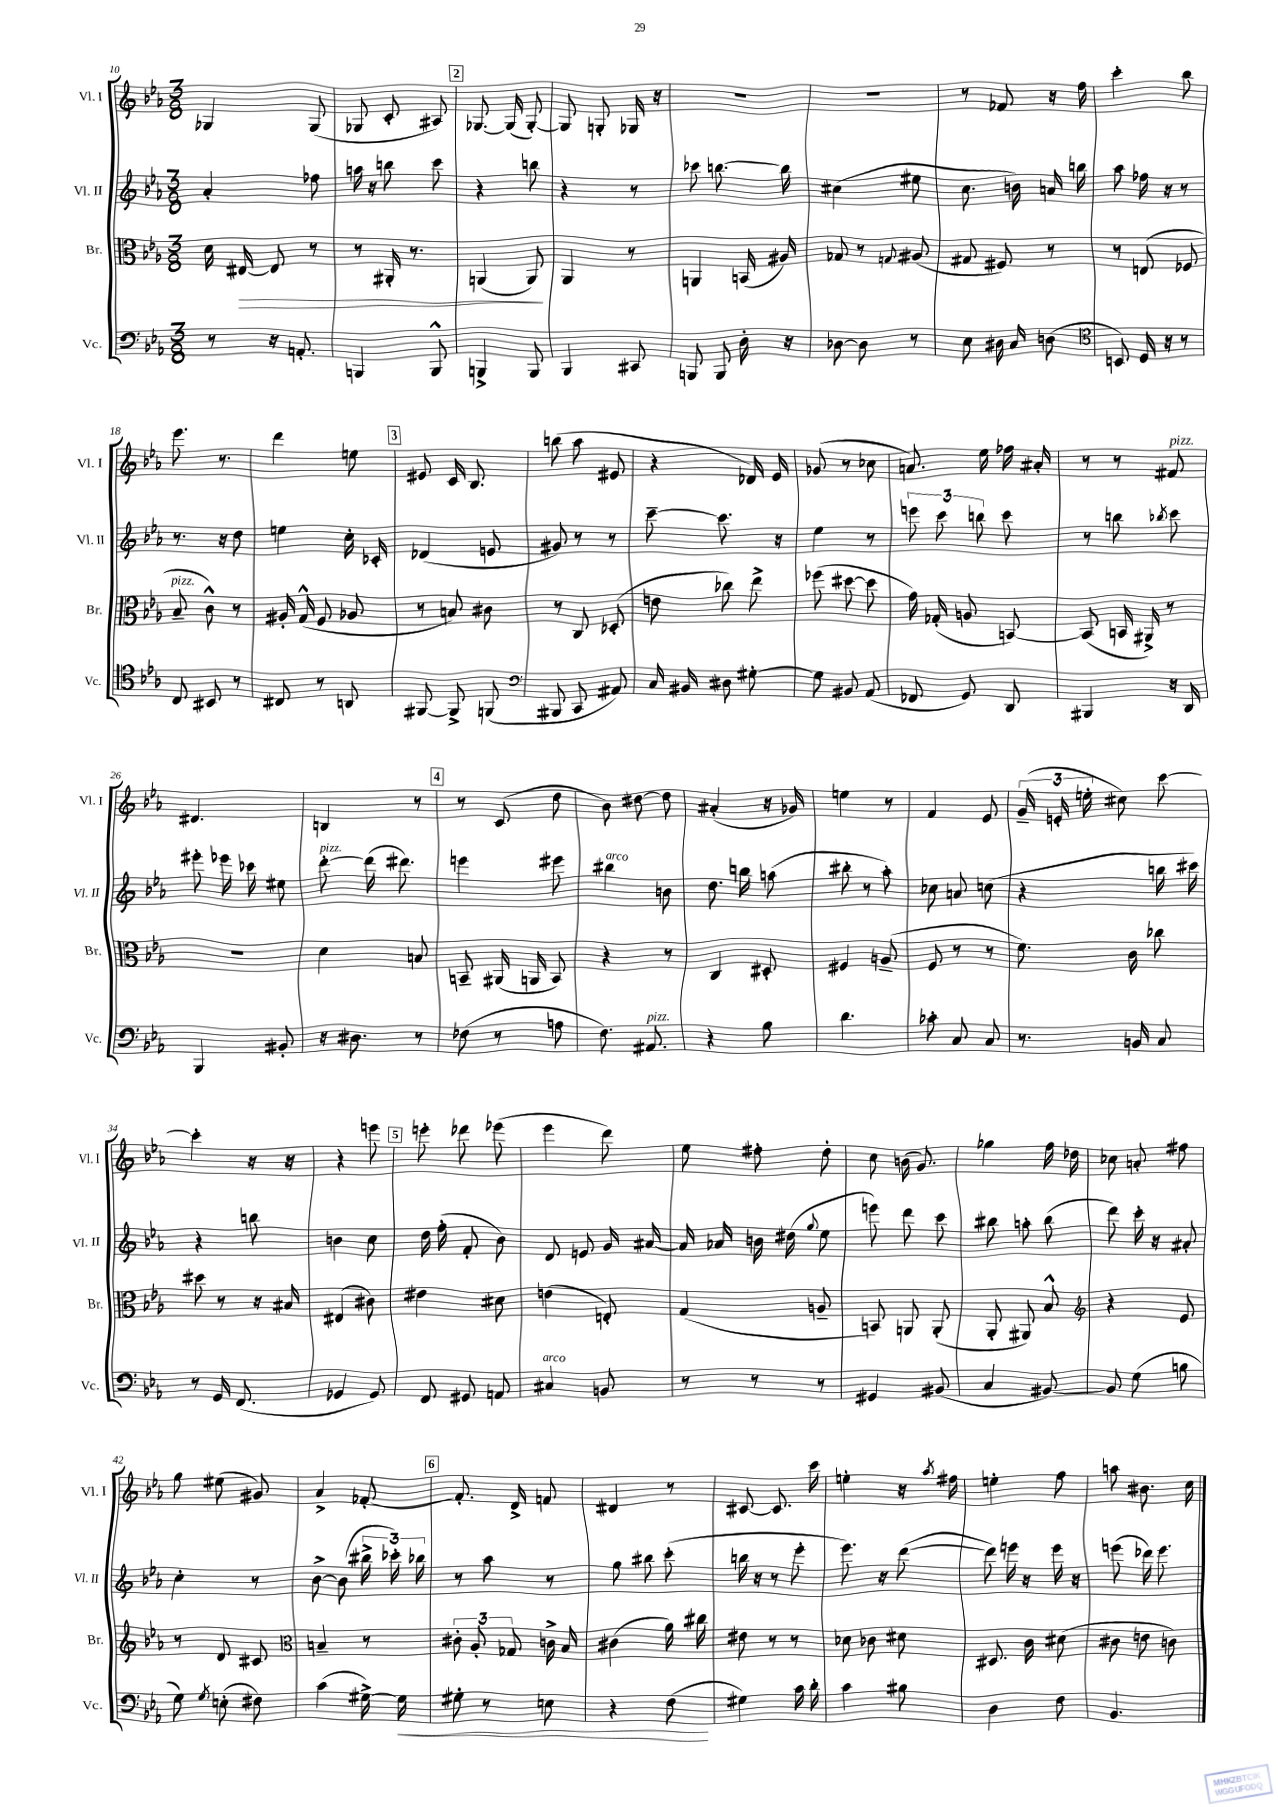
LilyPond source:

<<
\new StaffGroup <<
\new Staff = "s0" \with { instrumentName = "Vl. I" shortInstrumentName = "Vl. I" } {
    \clef treble \key ees \major \numericTimeSignature \time 3/8
    \autoBeamOff ges4 ges8( |
    ges8 c'8-. ais8) |
    \mark \markup { \box "2" } ges8.~ ges16( ges8~-.) |
    ges8 g8-. ges16 r16 |
    R4. |
    R4. |
    r8 fes'8 r16 f''16 |
    c'''4-. bes''8 |
    ees'''8. r8. |
    d'''4 e''8 |
    \mark \markup { \box "3" } eis'8 c'16 bes8. |
    b''8( aes''8 eis'8 |
    r4 des'16) ees'16 |
    ges'8( r8 ces''8 |
    a'8.) ees''16 fes''16 ais'16-. |
    r8 r8 fis'8^\markup { \italic "pizz." } |
    dis'4. |
    b4 r8 |
    \mark \markup { \box "4" } r8 c'8( d''8 |
    bes'8) dis''8~ dis''8 |
    ais'4-.( r16 ges'16) |
    e''4 r8 |
    f'4 ees'8 |
    \tuplet 3/2 { g'16--( e'16-. e''16-. } cis''8) c'''8~ |
    c'''4-. r16 r16 |
    r4 e'''8 |
    \mark \markup { \box "5" } e'''8-. des'''8 ees'''8( |
    ees'''4 d'''8) |
    ees''8 fis''8-. d''8-. |
    c''8 b'16( g'8.) |
    ges''4 f''16 des''16 |
    ces''8 a'8-. fis''8 |
    g''8 eis''8( gis'8) |
    aes'4-> fes'8~-. |
    \mark \markup { \box "6" } fes'8.-. d'16-> f'8 |
    dis'4 r8 |
    cis'8~ cis'8. c'''16 |
    e''4-. r16 \acciaccatura { aes''8 } fis''16 |
    e''4-. f''8 |
    a''8 bis'8. c''16 \bar "|." |
}
\new Staff = "s1" \with { instrumentName = "Vl. II" shortInstrumentName = "Vl. II" } {
    \clef treble \key ees \major \numericTimeSignature \time 3/8
    \autoBeamOff aes'4-. fes''8 |
    a''16 r16 b''8 c'''8 |
    \mark \markup { \box "2" } r4 b''8 |
    r4 r8 |
    ces'''8 b''8.~ b''16 |
    cis''4( eis''8 |
    c''8. b'16) a'16 b''16 |
    aes''8 fes''16 r16 r8 |
    r8. r16 d''8 |
    e''4 c''16-. ces'16-. |
    \mark \markup { \box "3" } des'4( e'8 |
    gis'8) r8 r8 |
    c'''8~-- c'''8. r16 |
    ees''4 r8 |
    \tuplet 3/2 { e'''8 c'''8 b''8 } c'''8 |
    r8 b''8 \acciaccatura { bes''8 } c'''8 |
    eis'''8-. ees'''16 ces'''16 eis''8 |
    d'''8~-.^\markup { \italic "pizz." } d'''16( dis'''8.) |
    \mark \markup { \box "4" } e'''4 eis'''8 |
    bis''4^\markup { \italic "arco" } b'8 |
    d''8. b''16 a''8( |
    bis''8-. r8 aes''8-.) |
    ces''8 a'8 c''8( |
    r4 b''16 cis'''16) |
    r4 b''8 |
    b'4 c''8 |
    \mark \markup { \box "5" } d''16 f''16-.( f'8-. bes'8) |
    d'8 e'8 g'16 ais'16~ |
    ais'16 aes'16 b'16 dis''16( \appoggiatura { g''8 } ees''8 |
    e'''8) d'''8 c'''8 |
    bis''8 a''8-. bis''8( |
    d'''8) c'''16-. r16 ais'8-. |
    c''4-. r8 |
    bes'8~-> bes'8( \tuplet 3/2 { bis''16-> ces'''16-.) bes''16 } |
    \mark \markup { \box "6" } r8 aes''8 r8 |
    g''8 bis''8 c'''8-.( |
    b''16 r16 r8 ees'''8-. |
    ees'''8.) r16 d'''8~( |
    d'''8) e'''16 r16 e'''16 r16 |
    e'''8( des'''16) e'''8. \bar "|." |
}
\new Staff = "s2" \with { instrumentName = "Br." shortInstrumentName = "Br." } {
    \clef alto \key ees \major \numericTimeSignature \time 3/8
    \autoBeamOff d'16 eis16~\> eis8 r8 |
    r8 ais,16-. r8. |
    \mark \markup { \box "2" } a,4( a,8\!) |
    aes,4 r8 |
    a,4 b,16( ais16) |
    ges8 r8 \appoggiatura { g8 } ais8( |
    gis8 fis8) r8 |
    r8 e8( fes8 |
    bes8--^\markup { \italic "pizz." } c'8-^) r8 |
    ais16-. g16-^( f8 aes8 |
    \mark \markup { \box "3" } r8 b8) cis'8 |
    r8 c8 des8-.( |
    e'8 ces''8) ees''8-> |
    fes''8( dis''8~ dis''8 |
    g'16) ges16-.( a8 b,8~) |
    b,8( b,16 ais,16->) r8 |
    R4. |
    d'4 b8 |
    \mark \markup { \box "4" } b,8-- ais,16( a,16 b,8) |
    r4 r8 |
    c4 dis8-. |
    fis4 a8--( |
    f8 r8 r8 |
    f'8.) c'16 ces''8 |
    dis''8 r8 r16 bis16 |
    eis4( cis'8) |
    \mark \markup { \box "5" } eis'4 dis'8 |
    e'4( e8-.) |
    g4( a8-- |
    b,8) a,8 a,8-.( |
    aes,8-. ais,8) bes8-^ |
    \clef treble r4 ees'8 |
    r8 d'8 cis'8 |
    \clef alto b4-- r8 |
    \mark \markup { \box "6" } \tuplet 3/2 { cis'8-. aes8-. ges8 } c'16-> bes16 |
    cis'4( aes'16) cis''16 |
    eis'8 r8 r8 |
    des'8 ces'8 dis'8 |
    dis8. c'16 dis'8( |
    cis'8 e'8 c'8) \bar "|." |
}
\new Staff = "s3" \with { instrumentName = "Vc." shortInstrumentName = "Vc." } {
    \clef bass \key ees \major \numericTimeSignature \time 3/8
    \autoBeamOff r8 r16 a,8.-. |
    b,,4 b,,8-^ |
    \mark \markup { \box "2" } b,,4-> b,,8 |
    bes,,4 cis,8 |
    b,,8 b,,8 d16-. r16 |
    des8~ des8 r8 |
    ees8 dis16 c16 d8( |
    \clef tenor b,8) d16 r16 r8 |
    c8 bis,8 r8 |
    cis8 r8 a,8 |
    \mark \markup { \box "3" } fis,8~ fis,8-> f,8( |
    \clef bass bis,,8 c,8 ais,8) |
    c16 bis,16 dis8 gis8~-. |
    gis8 bis,8 aes,8( |
    fes,8 g,8) d,8 |
    bis,,4 r16 d,16 |
    bes,,4 bis,8-. |
    r16 dis8. r8 |
    \mark \markup { \box "4" } fes8( r8 a8 |
    f8.) ais,8.^\markup { \italic "pizz." } |
    r4 bes8 |
    d'4. |
    ces'8-. c8 c8 |
    r8. b,16 c8 |
    r8 g,16 f,8.( |
    ges,4 ges,8) |
    \mark \markup { \box "5" } f,8 gis,8 a,8 |
    cis4^\markup { \italic "arco" } b,8 |
    r8 r8 r8 |
    gis,4 bis,8( |
    c4 bis,8~) |
    bis,8 g8( b8 |
    g8) \acciaccatura { g8 } e8-.( fis8) |
    c'4( gis16~->) gis16\< |
    \mark \markup { \box "6" } gis8-. r8 e8 |
    r4 f8\!( |
    gis4) c'16 d'16-. |
    c'4 bis8 |
    d4 f8 |
    bes,4. \bar "|." |
}
>>
>>
\layout { \context { \Score currentBarNumber = #10 } }
